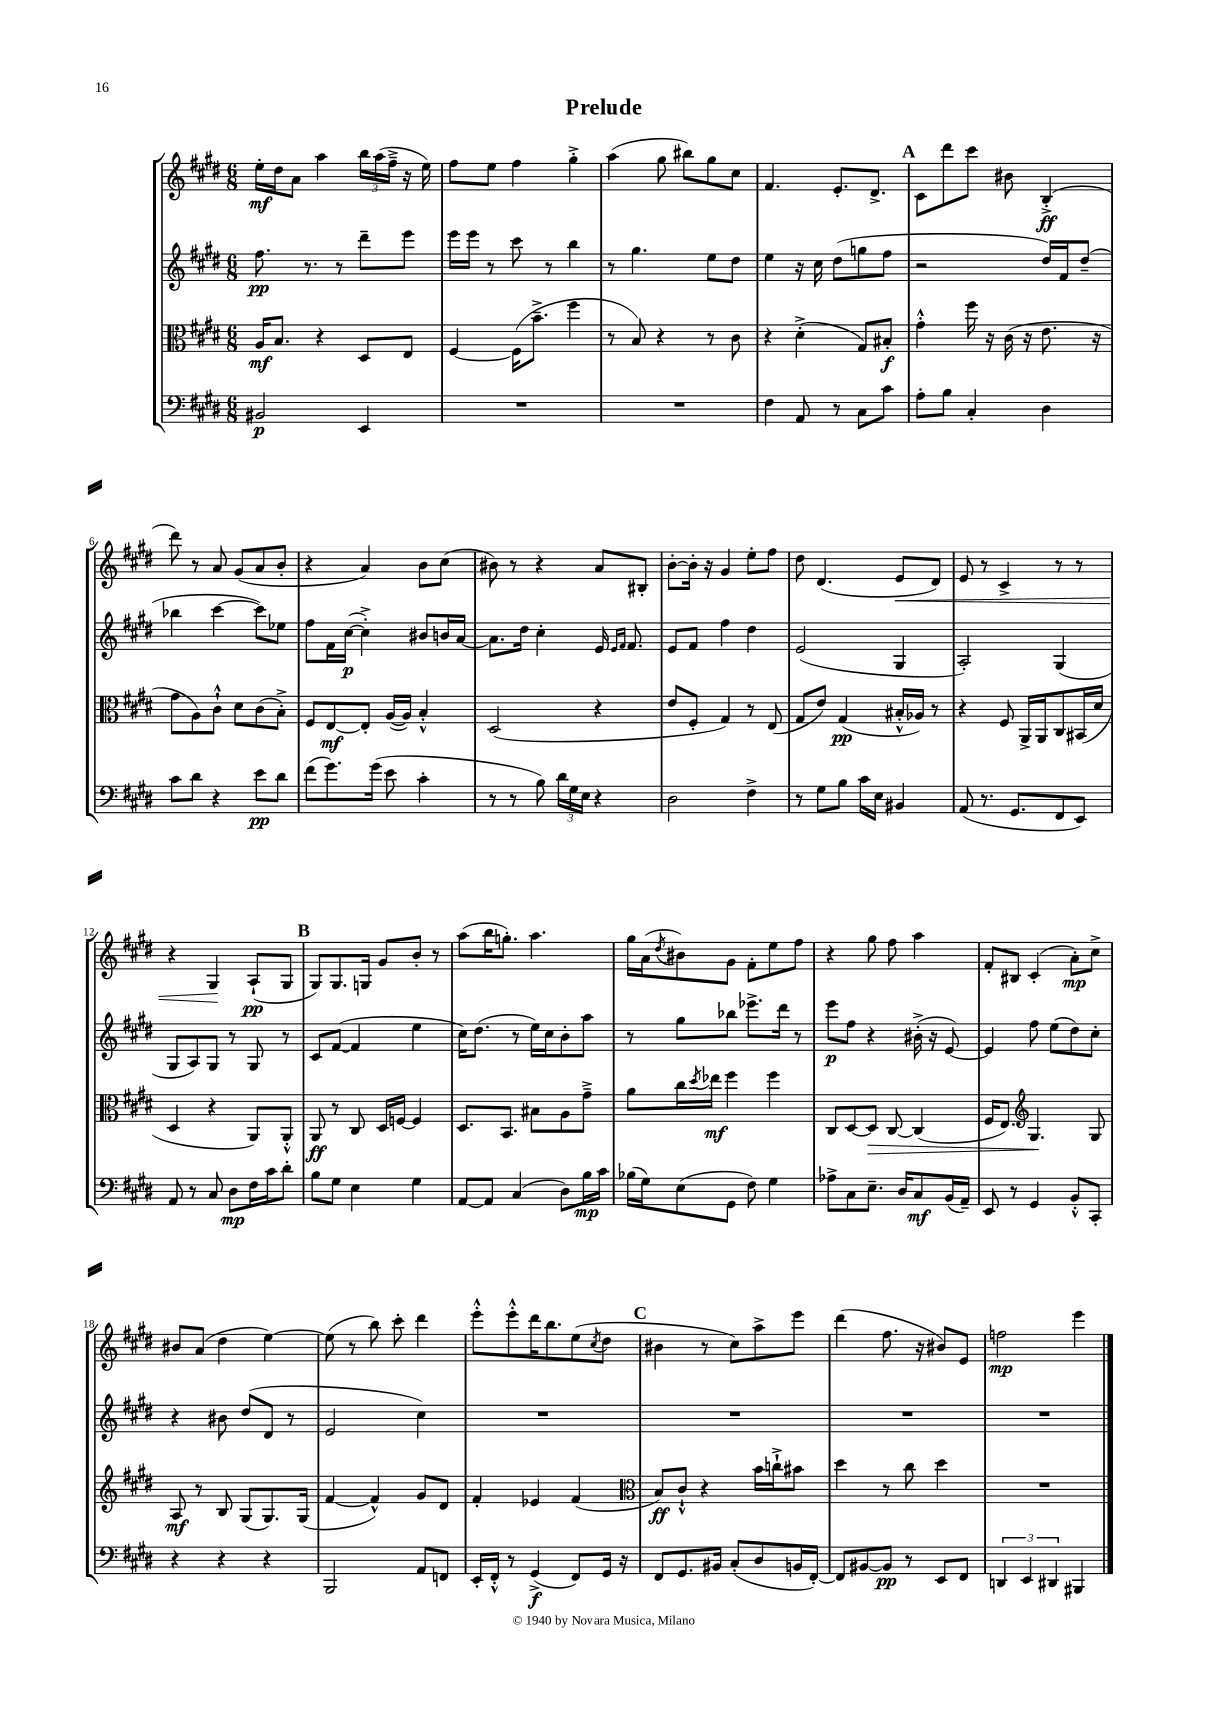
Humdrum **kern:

**kern	**kern	**kern	**kern
*staff4	*staff3	*staff2	*staff1
*clefF4	*clefC3	*clefG2	*clefG2
*k[f#c#g#d#]	*k[f#c#g#d#]	*k[f#c#g#d#]	*k[f#c#g#d#]
*M6/8	*M6/8	*M6/8	*M6/8
2BB#	16A	8.ff#	16ee'
.	8.B	.	16dd#
.	.	.	8a
.	.	8.r	.
.	4r	.	4aa
.	.	8r	.
4EE	8D#	8ddd#~	24bb
.	.	.	(24aa
.	.	.	24ff#~^
.	8E	8eee	16r
.	.	.	16ee)
=	=	=	=
2.r	[4F#	16eee	8ff#
.	.	16eee	.
.	.	8r	8ee
.	(16F#]	8ccc#	4ff#
.	8.b~^	.	.
.	.	8r	.
.	4ff#	4bb	4gg#'^
=	=	=	=
2.r	8r	8r	(4aa
.	8B)	4.gg#	.
.	4r	.	8gg#
.	.	.	8bb#)
.	8r	8ee	8gg#
.	8c#	8dd#	8cc#
=	=	=	=
4F#	4r	4ee	4.f#
8AA	(4d#'^	16r	.
.	.	16cc#	.
8r	.	(8dd#	8.e'
8C#	8G#)	8gg	.
.	.	.	8.d#^
8c#	8B#'	8ff#	.
=	=	=	=
8A'	4g#'^^	2r	8c#
8B	.	.	8ddd#
4C#'	16ff#	.	8ccc#
.	16r	.	.
.	(16c#	.	8b#
.	16r	.	.
4D#	8.e	16dd#)	(4B'^
.	.	16f#	.
.	.	(8dd#~	.
.	16r	.	.
=	=	=	=
8c#	8g#	4bb-	8ddd#)
8d#	8A)	.	8r
4r	8c#`^^	[4ccc#	8a
.	8d#	.	(8g#
8e	(8c#	8ccc#])	8a
8d#	8B'^)	8ee-	8b'
=	=	=	=
(8f#	8F#	8ff#	4r
8.g#)	[8E	16f#	.
.	.	([16cc#	.
.	8E']	4cc#'^])	4a)
(16g#	.	.	.
8e	([16A	.	.
.	16A])	.	.
4c#'	4B'^^	8b#	8b
.	.	16b	(8cc#
.	.	[16a	.
=	=	=	=
8r	(2D#	8.a]	8b#)
8r	.	.	8r
.	.	16dd#	.
8B)	.	4cc#'	4r
24d#	.	.	.
24G#	.	.	.
24E	.	.	.
4r	4r	16e	8a
.	.	16qqe	.
.	.	16qqf#	.
.	.	8.f#	.
.	.	.	8B#'
=	=	=	=
2D#	8e	8e	[8b'
.	8F#'	8f#	16b']
.	.	.	16r
.	4G#)	4ff#	4g#
4F#^	8r	4dd#	8ee'
.	(8E	.	8ff#
=	=	=	=
8r	8G#	(2e	8dd#
8G#	8e)	.	(4.d#
8B	(4G#	.	.
16c#	.	.	.
16E	.	.	.
4BB#	16B#'^^	4G#	8e
.	16A-)	.	.
.	8r	.	8d#)
=	=	=	=
(8AA	4r	2A')	8e
8.r	.	.	8r
.	8F#	.	4c#^
8.GG#	.	.	.
.	16AA^	.	.
.	16AA	.	.
8FF#	8C#	(4G#	8r
8EE)	(16BB#	.	8r
.	16d#	.	.
=	=	=	=
8AA	4D#	8G#	4r
8r	.	8A)	.
8C#	4r	8G#	4G#
8D#	.	8r	.
16F#	8AA)	8G#	(8A`
16c#	.	.	.
8d#'	8AA'^^	8r	8G#
=	=	=	=
8B	8AA	8c#	8G#)
8G#	8r	([8f#	8.G#
4E	8C#	4f#]	.
.	.	.	16G
.	16D#	.	8g#
.	[16F	.	.
4G#	4F]	4ee	8b'
.	.	.	8r
=	=	=	=
[8AA	8.D#	16cc#)	(8aa
.	.	(8.dd#	.
8AA]	.	.	16bb
.	8.BB	.	8.gg')
(4C#	.	8r	.
.	8B#	16ee)	4.aa
.	.	16cc#	.
8D#)	8A	8b'	.
16B	8g#~^	8aa	.
16c#	.	.	.
=	=	=	=
(16B-	8a	8r	16gg#
16G#)	.	.	(16a
.	.	.	8qdd#
(8E	16cc#	8gg#	8b#)
.	8qdd#	.	.
.	16ee-	.	.
8GG#	4ff#	8bb-	8g#
8F#)	.	8.eee-^	8f#'
4G#	4ff#	.	8ee
.	.	16ddd#	.
.	.	8r	8ff#
=	=	=	=
8A-^	8C#	8eee	4r
8C#	[8D#	8ff#	.
8.E~	8D#]	4r	8gg#
.	[8C#	.	8ff#
16D#	.	.	.
8C#	(4C#]	(16b#'^	4aa
.	.	16r	.
(16BB	.	[8e)	.
16AA~)	.	.	.
=	=	=	=
8EE	16F#	4e]	8f#'
.	8.E)	.	.
8r	.	.	8B#
*	*clefG2	*	*
4GG#	4.G#	8ff#	(4c#'
.	.	(8ee	.
8BB'^^	.	8dd#)	8a')
8CC#'	8G#	8cc#'	8cc#^
=	=	=	=
4r	8A	4r	8b#
.	8r	.	(8a
4r	8B	8b#	4dd#
.	(8G#	(8dd#	.
4r	8.G#)	8d#	[4ee)
.	.	8r	.
.	(16G#	.	.
=	=	=	=
2BBB	[4f#	2e	(8ee]
.	.	.	8r
.	4f#^^])	.	8bb)
.	.	.	8ccc#'
8AA	8g#	4cc#)	4ddd#
8FF	8d#	.	.
=	=	=	=
16EE'	4f#'	2.r	8eee'^^
16FF#'^^	.	.	.
8r	.	.	8eee'^^
(4GG#^	4e-	.	16ddd#
.	.	.	8.bb
8FF#)	(4f#	.	(8ee
.	.	.	8qcc#
16GG#	.	.	8dd#
16r	.	.	.
=	=	=	=
*	*clefC3	*	*
8FF#	8B)	2.r	4b#
8.GG#	8c#`^^	.	.
.	4r	.	8r
16BB#	.	.	.
(8C#'	.	.	8cc#)
8D#	16b	.	8aa^
.	16cc`^	.	.
16BB	8b#	.	8eee
[16FF#')	.	.	.
=	=	=	=
8FF#]	4dd#	2.r	(4ddd#
[8BB#	.	.	.
8BB#]	8r	.	8.ff#
8r	8cc#	.	.
.	.	.	16r
8EE	4dd#	.	8b#)
8FF#	.	.	8e
=	=	=	=
6DD	2.r	2.r	2ff
6EE	.	.	.
6DD#	.	.	.
4BBB#	.	.	4eee
==	==	==	==
*-	*-	*-	*-
